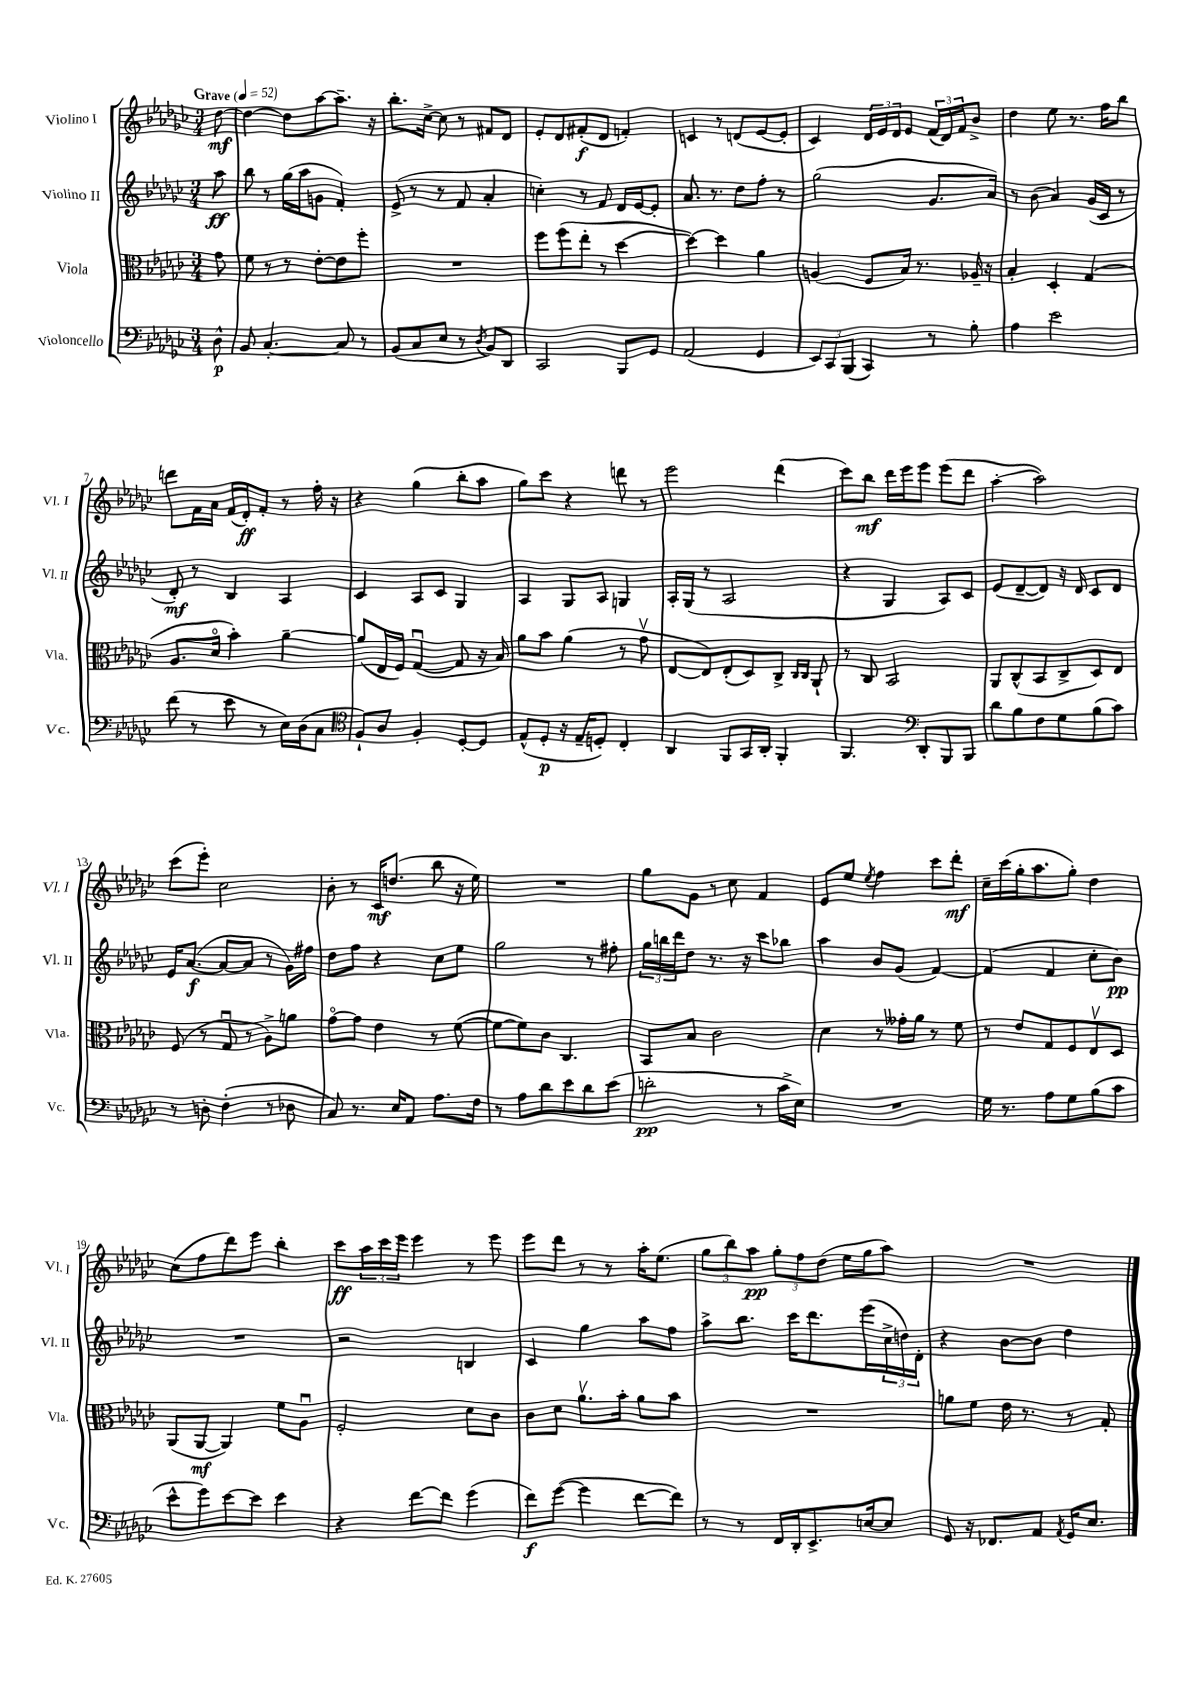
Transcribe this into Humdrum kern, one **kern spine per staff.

**kern	**kern	**kern	**kern
*staff4	*staff3	*staff2	*staff1
*clefF4	*clefC3	*clefG2	*clefG2
*k[b-e-a-d-g-c-]	*k[b-e-a-d-g-c-]	*k[b-e-a-d-g-c-]	*k[b-e-a-d-g-c-]
*M3/4	*M3/4	*M3/4	*M3/4
*MM52	*MM52	*MM52	*MM52
8D-^^	8g-	8aa-	[8dd-
=	=	=	=
8BB-	8f	8bb-	4dd-_
[4.C-'	8r	8r	.
.	8r	(16gg-	8dd-]
.	.	16aa-	.
.	[8e-'	8g	[8aa-
8C-]	8e-]	4f')	8.aa-~]
8r	8ff'	.	.
.	.	.	16r
=	=	=	=
(8BB-	2.r	(8e-^	8.bb-'
8C-	.	8r	.
.	.	.	[16cc-^
8E-	.	8r	8cc-]
8r	.	8f	8r
8qD-	.	.	.
8BB-)	.	4a-'	8f#
8DD-	.	.	8d-
=	=	=	=
2CC-	8ff	4cc')	8e-'
.	(8ff	.	8d-
.	8ee-'	8r	(8f#'
.	8r	8f	8d-
8BBB-	[4dd-	16d-	4f')
.	.	[16e-	.
8GG-	.	8e-']	.
=	=	=	=
(2AA-	4dd-_)	8.a-	4c
.	.	8.r	.
.	4dd-]	.	8r
.	.	8dd-	(8d
4GG-	4a-	8ff'	[8e-
.	.	8r	8e-']
=	=	=	=
12EE-)	(4A	(2gg-	4c-)
12CC-	.	.	.
(12BBB-	.	.	.
4CC-)	8F	.	24d-
.	.	.	24e-
.	.	.	24d-
.	16B-)	.	8e-
.	8.r	.	.
8r	.	8.g-	(24f
.	.	.	24d-)
.	.	.	24f
8B-'	16A-~	.	8b-^
.	16r	16a-)	.
=	=	=	=
4A-	4B-'	8r	4dd-
.	.	(8b-	.
2e-	4D-'	4a-)	8ee-
.	.	.	8.r
.	(4G-	(16g-	.
.	.	16c-	16ff
.	.	8r	8bb-
=	=	=	=
(8f	8.A-	8d-')	8ddd
8r	.	8r	16f
.	16d-o	.	16a-
8e-	4b-')	4B-	(16f
.	.	.	16d-')
8r	.	.	8f'
16E-)	[4a-~	4A-	8r
(16D-	.	.	.
8C-	.	.	16ff'
.	.	.	16r
=	=	=	=
*clefC4	*	*	*
8F`)	(8a-]	4c-	4r
8A-	16E-	.	.
.	16F)	.	.
4F'	([4G-u	8A-	(4gg-
.	.	8c-	.
[8D-'	8G-]	4G-	8bb-'
8D-]	16r	.	8aa-
.	16B-)	.	.
=	=	=	=
(8E-^^	8a-	4A-	8gg-)
8D-'	8b-	.	8ccc-
16r	(4a-	8G-	4r
16E-~	.	.	.
8D')	.	8A-	.
4C-'	8r	4G	8ddd
.	8g-v	.	8r
=	=	=	=
4AA-	[8E-	16A-'	2eee-
.	.	(16G-	.
.	8E-])	8r	.
8FF	(8E-'	2A-	.
16GG-	8D-)	.	.
16AA-'	.	.	.
4FF'	8C-^	.	(4ddd-
.	16qqC-	.	.
.	16qqC-	.	.
.	8AA-`	.	.
=	=	=	=
4.FF	8r	4r	8ccc-)
.	8C-	.	8bb-
.	2BB-	4G-	16ddd-
.	.	.	16eee-
*clefF4	*	*	*
8DD-'	.	.	8eee-
8BBB-	.	8A-)	(8eee-
8BBB-	.	8c-	8ddd-
=	=	=	=
8d-	8AA-	(8e-	[4aa-'
8B-	(8C-^^	[8d-~	.
8F	8BB-	8d-])	2aa-])
8G-	8C-^	16r	.
.	.	16d-	.
(8B-	8D-)	8c-	.
8c-)	8E-	8d-	.
=	=	=	=
8r	(8F	16e-	(8ccc-
.	.	([8.a-	.
8D'	8r	.	8eee-')
(4F'	8G-u	8a-_	2cc-
.	8r	8a-]	.
8r	8A-^)	8r	.
8D-	8a	16g-)	.
.	.	16ff#	.
=	=	=	=
8C-)	[8g-o	8dd-	8b-'
8.r	8g-]	8ff	8r
.	4e-	4r	16c-
16E-	.	.	(8.dd
8AA-	.	.	.
8.A-	8r	8cc-	8bb-
.	([8f	8ee-	16r
16F	.	.	16ee-)
=	=	=	=
8r	8f_	2gg-	2.r
8A-	8f])	.	.
8d-	8c-	.	.
8e-	4.C-	.	.
8d-	.	8r	.
(8e-	.	8ff#'	.
=	=	=	=
2d'	8BB-	24gg-	8gg-
.	.	24bb	.
.	.	24ddd-	.
.	8B-	8dd-	8g-
.	2c-	8.r	8r
.	.	.	8cc-
.	.	16r	.
8r	.	8ccc-	4f
16c-^	.	8bb-	.
16E-)	.	.	.
=	=	=	=
2.r	4d-	4aa-	8e-
.	.	.	8ee-
.	.	.	8qee-
.	8r	8b-	4ff
.	16g--'	(8g-	.
.	16a-	.	.
.	8r	[4f)	8ccc-
.	8f	.	8ddd-'
=	=	=	=
16G-	8r	(4f]	16cc-~
8.r	.	.	(16ccc-
.	8e-	.	16gg-'
.	.	.	8.aa-
8A-	8G-	4f	.
8G-	8F	.	8gg-')
(8B-	8E-v	8cc-'	4dd-
8c-	8D-	8b-)	.
=	=	=	=
8e-^^	(8AA-	2.r	(8cc-
8g-)	[8AA-	.	8ff
[8e-	4AA-])	.	8ddd-)
8e-]	.	.	8eee-
4e-	8f	.	4bb-'
.	8A-u	.	.
=	=	=	=
4r	2F'	2r	8ccc-
.	.	.	24aa-
.	.	.	24ccc-
.	.	.	24eee-
[8f	.	.	4eee-
8f]	.	.	.
(4g-	8d-	4B	8r
.	8c-	.	8eee-
=	=	=	=
8f)	8c-	4c-	8eee-
([8g-	8d-	.	8ddd-
4g-]	8.a-v	4gg-	8r
.	.	.	8r
.	16b-'	.	.
[8f	8a-	8aa-	16aa-'
.	.	.	(8.ee-
8f])	8b-	8ff	.
=	=	=	=
8r	2.r	8aa-^	12gg-
.	.	.	12bb-)
8r	.	8.bb-	.
.	.	.	12aa-
16FF	.	.	12gg-'
16DD-'	.	16ccc-	.
.	.	.	12ff
8.EE-^	.	8.ddd-	.
.	.	.	(12dd-
.	.	.	16ee-
[16E	.	(16eee-	16gg-
8E]	.	24cc-^	8aa-)
.	.	24dd)	.
.	.	24d-'	.
=	=	=	=
8GG-	8a	4r	2.r
16r	8f	.	.
8.FF-	.	.	.
.	16e-	[8b-	.
.	8.r	.	.
8AA-	.	8b-]	.
8qAA-	.	.	.
16GG-	8r	4dd-	.
8.E-	.	.	.
.	8G-'	.	.
==	==	==	==
*-	*-	*-	*-
